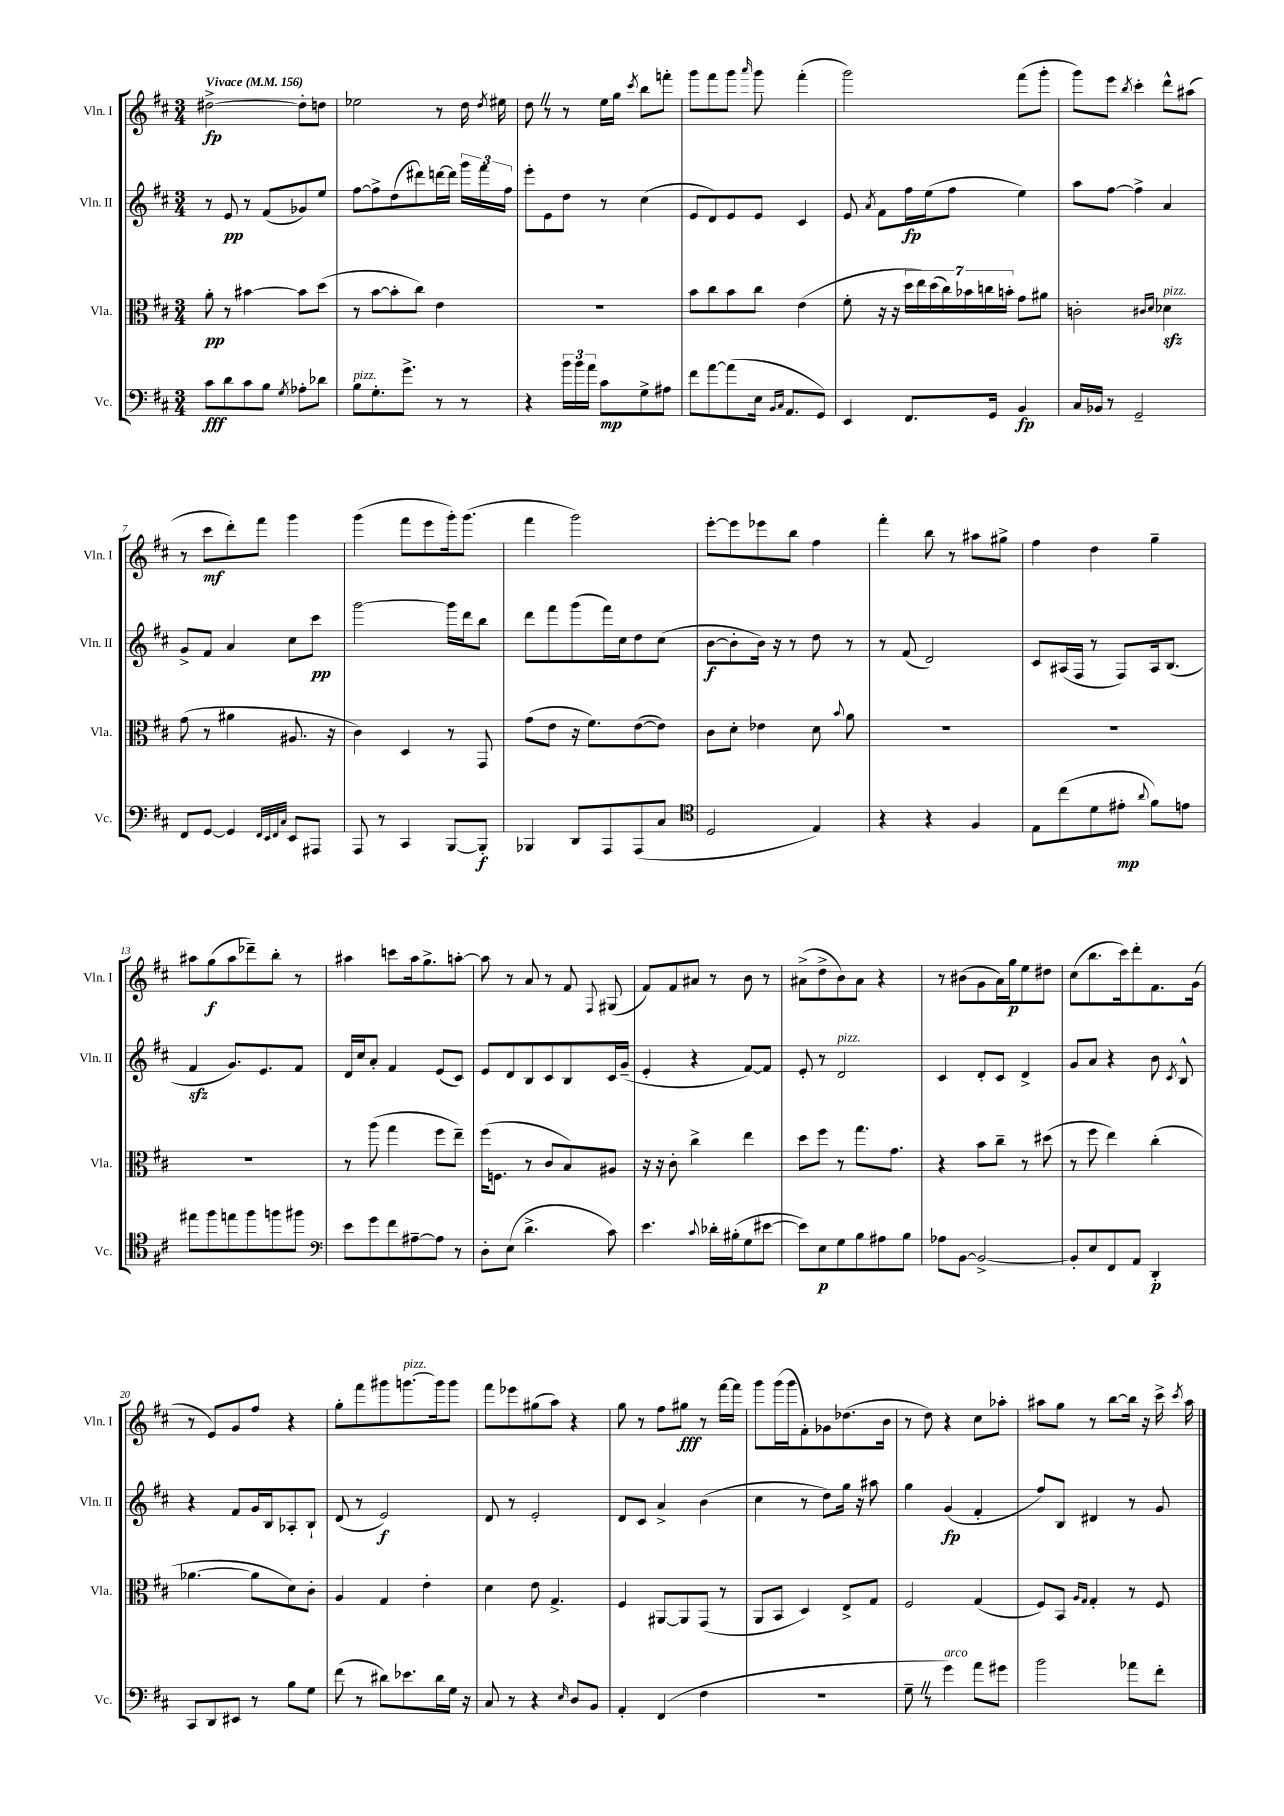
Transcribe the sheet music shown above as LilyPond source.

<<
\new StaffGroup <<
\new Staff = "s0" \with { instrumentName = "Vln. I" shortInstrumentName = "Vln. I" } {
    \clef treble \key d \major \numericTimeSignature \time 3/4 \tempo "Vivace" 4 = 156
    \autoBeamOff dis''2~->\fp dis''8[-. d''8] |
    ees''2 r8 d''16 \acciaccatura { d''8 } eis''16 |
    d''8 \once \override BreathingSign.text = \markup { \musicglyph "scripts.caesura.straight" } \breathe r8 r8 e''16[ g''16] \acciaccatura { cis'''8 } b''8[ f'''8]-. |
    g'''8[ fis'''8 g'''8] \grace { a'''16 } g'''8 fis'''4-.( |
    g'''2) fis'''8[( g'''8]-. |
    g'''8[) e'''8] \acciaccatura { b''8 } cis'''4-. d'''8[-^ ais''8]( |
    r8 cis'''8[\mf d'''8-.) fis'''8] g'''4 |
    g'''4( fis'''8[ e'''8 g'''16-.) g'''8.]( |
    fis'''4 g'''2) |
    e'''8[~-. e'''8 ees'''8 b''8] fis''4 |
    fis'''4-. b''8 r8 ais''8[ gis''8]-> |
    fis''4 d''4 g''4-- |
    ais''8[ g''8\f( ais''8 des'''8--) b''8]-. r8 |
    ais''4 c'''8[ ais''16 g''8.-> a''8]~-. |
    a''8 r8 a'8 r8 fis'8 \appoggiatura { fis8 } gis8( |
    fis'8[) fis'8 ais'8] r8 b'8 r8 |
    ais'8[->( d''8-> b'8) ais'8] r4 |
    r8 bis'8[( g'8 a'16) g''16\p e''8 dis''8] |
    cis''8[( b''8. cis'''16) d'''8-. fis'8. g'16]( |
    r8 e'8[) g'8 fis''8] r4 |
    g''8[-. fis'''8 gis'''8 g'''8.~^\markup { \italic "pizz." } g'''16 g'''8] |
    fis'''8[ ees'''8 gis''8( a''8]) r4 |
    g''8 r8 fis''8[ gis''8]\fff r8 fis'''16[~ fis'''16] |
    g'''8[ g'''16( g'''16 fis'8-.) ges'8 des''8.( b'16] |
    r8 d''8) r4 cis''8[ aes''8]-. |
    ais''8[ g''8] r8 b''8[~ b''16] r16 cis'''16-> \acciaccatura { cis'''8 } ais''16 \bar "|." |
}
\new Staff = "s1" \with { instrumentName = "Vln. II" shortInstrumentName = "Vln. II" } {
    \clef treble \key d \major \numericTimeSignature \time 3/4
    \autoBeamOff r8 e'8\pp r8 fis'8[( ges'8) e''8] |
    fis''8[~ fis''8-> d''8( dis'''8) d'''16~ d'''16] \tuplet 3/2 { g'''16[ fis'''16 fis''16] } |
    e'''8[-. e'8 d''8] r8 cis''4( |
    e'8[ d'8) e'8 e'8] cis'4 |
    e'8 \acciaccatura { a'8 } fis'8[ fis''16\fp e''16( fis''8] e''4) |
    a''8[ fis''8]~ fis''4-> a'4 |
    g'8[-> fis'8] a'4 cis''8[ cis'''8]\pp |
    g'''2~ g'''16[ d'''16 b''8] |
    d'''8[ fis'''8 g'''8( fis'''16) cis''16 d''8 cis''8]( |
    b'8[~\f b'8-. b'16]) r16 r8 d''8 r8 |
    r8 fis'8( d'2) |
    cis'8[ ais16( fis16] r8 fis8[) ais16 b8.]( |
    fis'4\sfz g'8.[) e'8. fis'8] |
    d'16[ cis''16 a'8]-. fis'4 e'8[( cis'8]) |
    e'8[ d'8 b8 cis'8 b8 cis'16 g'16]--( |
    e'4-. r4 fis'8[~) fis'8] |
    e'8-. r8 d'2^\markup { \italic "pizz." } |
    cis'4 d'8[-. cis'8] d'4-> |
    g'8[ a'8] r4 b'8 \acciaccatura { cis'8 } b8-^ |
    r4 fis'8[ g'16 b16 aes8-. b8]-! |
    d'8( r8 e'2\f) |
    d'8 r8 e'2-. |
    d'8[ cis'8] a'4-> b'4( |
    cis''4 r8 d''8[) g''16] r16 ais''8 |
    g''4 g'4\fp( fis'4-. |
    fis''8[) b8] dis'4 r8 g'8 \bar "|." |
}
\new Staff = "s2" \with { instrumentName = "Vla." shortInstrumentName = "Vla." } {
    \clef alto \key d \major \numericTimeSignature \time 3/4
    \autoBeamOff a'8-.\pp r8 bis'4~ bis'8[ d''8]( |
    r8 b'8[~ b'8-. cis''8]) e'4 |
    R2. |
    b'8[ cis''8 b'8 cis''8] e'4( |
    fis'8-. r16 r16 \tuplet 7/4 { d''16[ e''16) d''16( cis''16) bes'16 c''16 b'16]-. } g'8[ ais'8] |
    c'2-. \grace { cis'16[ d'16] } des'4\sfz^\markup { \italic "pizz." } |
    g'8( r8 ais'4 ais8. r16 |
    cis'4) d4 r8 g,8 |
    g'8[( e'8] r16 fis'8.[) e'8~( e'8]) |
    cis'8[ d'8]-. ees'4 d'8 \appoggiatura { b'8 } a'8 |
    R2. |
    R2. |
    R2. |
    r8 a''8( g''4 fis''8[ e''8]--) |
    fis''16[( f8.] r8 cis'8[ b8) ais8] |
    r16 r16 cis'8-. cis''4-> e''4 |
    d''8[ fis''8] r8 g''8.[ g'8.] |
    r4 b'8[ cis''8]-- r8 dis''8( |
    r8 fis''8 e''4) cis''4-.( |
    aes'4.~ aes'8[ d'8) cis'8]-. |
    a4 g4 e'4-. |
    d'4 e'8 g4.-> |
    fis4 ais,8[~ ais,8 g,8]( r8 |
    a,8[ b,8] d4) e8[-> g8] |
    fis2 g4( |
    fis8[) b,8] \grace { a16[ g16] } g4-. r8 fis8 \bar "|." |
}
\new Staff = "s3" \with { instrumentName = "Vc." shortInstrumentName = "Vc." } {
    \clef bass \key d \major \numericTimeSignature \time 3/4
    \autoBeamOff cis'8[\fff d'8 cis'8 b8] \acciaccatura { g8 } aes8[-. des'8] |
    b8[^\markup { \italic "pizz." } g8.-. g'8.]-> r8 r8 |
    r4 \tuplet 3/2 { b'16[ b'16 a'16] } cis'8[\mp g8-> ais8] |
    fis'8[ a'8~ a'8( e16] \grace { b,16[ cis16] } a,8.[ g,8]) |
    e,4 fis,8.[ g,16] b,4\fp |
    cis16[ bes,16] r8 g,2-- |
    fis,8[ g,8]~ g,4 \grace { fis,32[ e,32 fis,32 cis32] } e,8[ ais,,8] |
    a,,8 r8 cis,4 b,,8[~ b,,8]-.\f |
    bes,,4 d,8[ a,,8 a,,8( cis8] |
    \clef tenor d2 e4) |
    r4 r4 fis4 |
    e8[ cis''8( d'8 eis'8]-.\mp \appoggiatura { a'8 } fis'8[) e'8] |
    eis''8[ fis''8 e''8 fis''8 f''8 fis''8] |
    \clef bass e'8[ g'8 fis'8 ais8~-- ais8] r8 |
    d8[-. e8]( d'4.-> cis'8) |
    e'4. \appoggiatura { cis'8 } des'16[-. bis16-.( g8 eis'8]~ |
    eis'8[) e8\p g8 b8 ais8 b8] |
    aes8[ b,8]~ b,2~-> |
    b,8[-. e8 fis,8 a,8] d,4-.\p |
    cis,8[ d,8 eis,8] r8 b8[ g8] |
    fis'8( r8 dis'8[) ees'8. dis'16 g16] r16 |
    cis8 r8 r4 \grace { e16 } d8[ b,8] |
    a,4-. fis,4( fis4 |
    R2. |
    g8-- \once \override BreathingSign.text = \markup { \musicglyph "scripts.caesura.straight" } \breathe r8 g'4^\markup { \italic "arco" }) a'8[ gis'8] |
    b'2 aes'8[ fis'8]-. \bar "|." |
}
>>
>>
